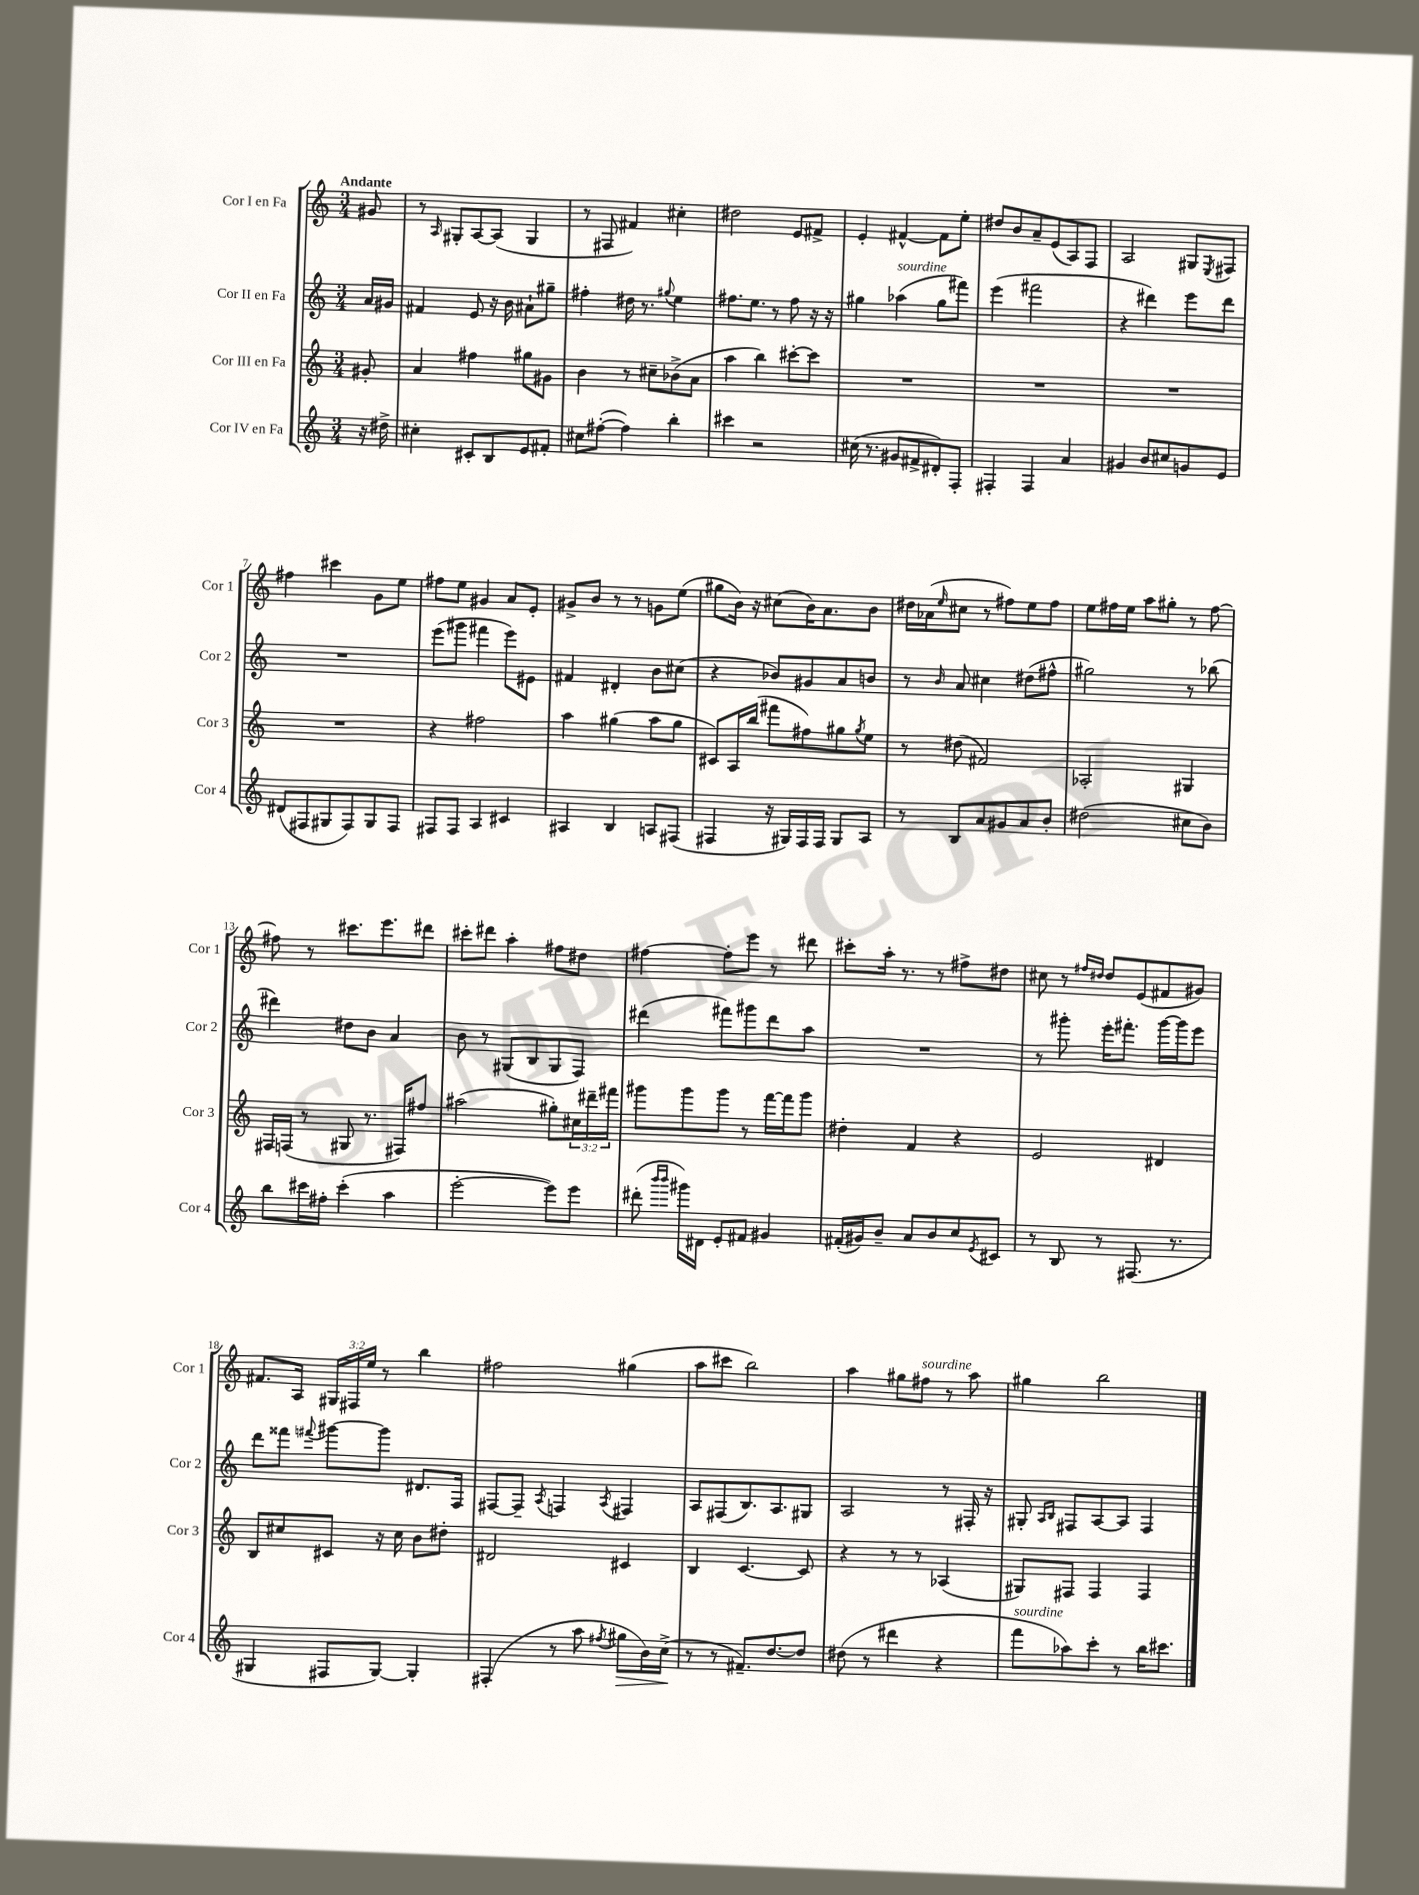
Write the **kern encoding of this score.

**kern	**dynam	**kern	**kern	**kern
*part4	*part4	*part3	*part2	*part1
*staff4	*staff4	*staff3	*staff2	*staff1
*I"Cor IV en Fa	*	*I"Cor III en Fa	*I"Cor II en Fa	*I"Cor I en Fa
*I'Cor 4	*	*I'Cor 3	*I'Cor 2	*I'Cor 1
*clefG2	*	*clefG2	*clefG2	*clefG2
*k[]	*	*k[]	*k[]	*k[]
*M3/4	*	*M3/4	*M3/4	*M3/4
=	=	=	=	=
!	!	!	!	!LO:TX:a:B:t=Andante
16r	.	8g#X'/	16a/LL	8g#X/
16dd#X^\	.	.	16g#X/JJ	.
=1	=1	=1	=1	=1
4cc#X'\	.	4a/	4f#X/	8r
.	.	.	.	16qqA/
.	.	.	.	8G#X'/L
8c#X'/L	.	4ff#X\	8e/	[8A/
8B/	.	.	16r	(8A/J]
.	.	.	16b\	.
8e/	.	8gg#X\L	8a#X`\L	4G#/
8f#X'/J	.	8g#X\J	8gg#X~\J	.
=2	=2	=2	=2	=2
8cc#X\L	.	4b\	4ff#X'\	8r
([8ff#X'\J	.	.	.	8F#X/
4ff#\])	.	8r	16dd#X\	4f#X/)
.	.	.	8.r	.
.	.	8cc#X~\L	.	.
.	.	.	8qqgg#X/	.
4bb'\	.	(8b-X^\	4ee\	4cc#X'\
.	.	8a\J	.	.
=3	=3	=3	=3	=3
4ccc#X\	.	4aa\	8.ff#X\L	2dd#X\
.	.	.	8.ee\J	.
2r	.	4bb\)	.	.
.	.	.	8r	.
.	.	[8ccc#X'\L	8ff#\	8e/L
.	.	8ccc#\J]	16r	8f#X^/J
.	.	.	16r	.
=4	=4	=4	=4	=4
(16cc#X\	.	2.r	4gg#X\	4e'/
8.r	.	.	.	.
!	!	!	!LO:TX:a:i:t=sourdine	!
8g#X/L	.	.	(4aa-X\	[4f#X^^/
8f#X^/	.	.	.	.
8d#X'/)	.	.	8gg#\L	8f#\L]
8F'/J	.	.	8fff#X\J)	8ee'\J
=5	=5	=5	=5	=5
4F#X'/	.	2.r	(4eee\	8dd#X/L
.	.	.	.	8b/
4F#/	.	.	2fff#X\	8a~/
.	.	.	.	(8e/
4a/	.	.	.	8A/)
.	.	.	.	8F/J
=6	=6	=6	=6	=6
4g#X/	.	2.r	4r	2A/
8b/L	.	.	4ddd#X\)	.
8cc#X/	.	.	.	.
8gn/	.	.	8eee\L	8G#X/L
.	.	.	.	8qE/
8e/J	.	.	8ddd#\J	8F#X/J
!!LO:LB:g=z
=7	=7	=7	=7	=7
(8d#X/L	.	2.r	2.r	4ff#X\
8F#X/	.	.	.	.
8G#X/	.	.	.	4ccc#X\
8F#/)	.	.	.	.
8G#/	.	.	.	8g\L
8F#/J	.	.	.	8ee\J
=8	=8	=8	=8	=8
8F#X/L	.	4r	(8eee\L	8ff#X\L
8F#/J	.	.	8ggg#X\J	8ee\J
4A/	.	2ff#X\	4fff#X\	4g#X/
4c#X/	.	.	8eee\L)	8a/L
.	.	.	8e#X\J	8e'/J
=9	=9	=9	=9	=9
4A#X/	.	4aa\	4f#X/	8g#X^/L
.	.	.	.	8b/J
4B/	.	(4gg#X\	4d#X'/	8r
.	.	.	.	8r
8An/L	.	8aa\L	8b\L	8gn\L
(8F#X/J	.	8gg#\J	(8cc#X\J	(8ee\J
=10	=10	=10	=10	=10
4F#X/	.	8c#X/L)	4r	8gg#X\L
.	.	16A/L	.	16b\Jk)
.	.	(16bb/JJ	.	16r
16r	.	8fff#X\L	8b-X/L)	(8cc#X\L
16G#X/LL)	.	.	.	.
16F#/	.	8ff#X\)	8g#X/	16b\K)
16F#/JJ	.	.	.	8.a\
8G#/L	.	8gg#X\	8a/	.
.	.	8qgg#/	.	.
8A/J	.	8ee\J	8bn/J	8b\J
=11	=11	=11	=11	=11
8r	.	8r	8r	16dd#X\LL
.	.	.	.	(16a-X\J
.	.	.	16qqb/	16qqee/
8B/L	.	(8dd#X\	8a/	8cc#X\J
8a/	.	2f#X/)	4cc#X\	8r
8g#X/	.	.	.	8ff#X\L)
8a/	.	.	(8dd#X\L	8ee\
8b'/J	.	.	8ff#X^^\J	8ff#\J
=12	=12	=12	=12	=12
(2dd#X\	.	2A-X'/	2gg#X\)	8ee\L
.	.	.	.	16ff#X\L
.	.	.	.	16ee\JJ
.	.	.	.	8aa\L
.	.	.	.	8gg#X'\J
8cc#X\L	.	4G#X/	8r	8r
8b\J)	.	.	(8bb-X\	[8ff#\
!!LO:LB:g=z
=13	=13	=13	=13	=13
8bb\L	.	16F#X/LL	4ddd#X\)	8ff#X\]
.	.	(16Fn/JJ	.	.
16ccc#X\L	.	8r	.	8r
16ff#X'\JJ	.	.	.	.
(4ccc#'\	.	8G#X/	8dd#X\L	8.ccc#X\L
.	.	8.r	8b\J	.
.	.	.	.	8.eee\
4aa\	.	.	4a/	.
.	.	16F#X/KL)	.	.
.	.	8ff#X/J	.	8ddd#X\J
=14	=14	=14	=14	=14
[2eee'\	.	(2aa#X\	8b\	8ccc#X'\L
.	.	.	8r	8ddd#X\J
.	.	.	(8G#X/L	4aa'\
.	.	.	8B/	.
8eee\L])	.	8gg#X'\L)	8G#/	8ff#X\L
8eee\J	.	24cc#X\L	8F/J)	8dd#X\J
.	.	24ddd#X~\	.	.
.	.	24fff#X\JJ	.	.
=15	=15	=15	=15	=15
(8ddd#X'\	.	8ggg#X\L	(4ddd#X\	[4ff#X\
16qqbbb/LL	.	.	.	.
16qqbbb/JJ	.	.	.	.
16ggg#X\LL)	.	8ggg#\	.	.
16d#X\JJ	.	.	.	.
8e'/L	.	8ggg#\J	8fff#X\L)	8ff#'\L]
8f#X/J	.	8r	8ggg#X\	8eee\J
4g#X/	.	[16fff\LL	8ddd#\	8r
.	.	16fff\J]	.	.
.	.	8ggg#\J	8aa\J	8ddd#X\
=16	=16	=16	=16	=16
(16f#X'/LL	.	4dd#X'\	2.r	8ccc#X'\L
16g#X/J)	.	.	.	.
8b~/J	.	.	.	16aa'\Jk
.	.	.	.	8.r
8a/L	.	4f/	.	.
8b/	.	.	.	8r
8cc/	.	4r	.	8ff#X^\L
8qe/	.	.	.	.
8c#X/J	.	.	.	8dd#X\J
=17	=17	=17	=17	=17
8r	.	2e/	8r	8cc#X\
8B/	.	.	8ggg#X'\	8r
.	.	.	.	16qqff#X/LL
.	.	.	.	16qqdd#X/JJ
8r	.	.	16eee'\KL	8dd#/L
.	.	.	8.fff#X'\J	.
(8.F#X/	.	.	.	(8e/
.	.	4d#X/	[16ggg#\LL	8f#X/
8.r	.	.	16ggg#\J]	.
.	.	.	8eee\J	8g#X/J)
!!LO:LB:g=z
=18	=18	=18	=18	=18
4G#X/	.	8B/L	8ddd\L	8.f#X/L
.	.	8cc#X/	8fff##X\J	.
.	.	.	.	16A/Jk
.	.	.	8qqfff#X/	.
8F#X/L	.	8c#X/J	[8ggg#X\L	24G#X/LL
.	.	.	.	24F#X/
.	.	.	.	24ee/JJ
[8G#/J)	.	16r	8ggg#\J]	8r
.	.	16cc#\	.	.
4G#'/]	.	8b\L	8.d#X/L	4bb\
.	.	8dd#X'\J	.	.
.	.	.	16F/Jk	.
=19	=19	=19	=19	=19
(4F#X'/	.	2d#X/	[8F#X/L	2ff#X\
.	.	.	8F#~/J]	.
.	.	.	8qA/	.
8r	.	.	4Fn/	.
8aa\	.	.	.	.
8qff#X/	.	.	8qA/	.
!	!LO:HP:b	!	!	!
8gg#X\L	>	4c#X/	4F#X/	(4gg#X\
16b\L)	.	.	.	.
(16cc^\JJ	.	.	.	.
.	]	.	.	.
=20	=20	=20	=20	=20
8r	.	4B/	8A/L	8aa\L
8r	.	.	(8F#X/	8ccc#X\J
8.f#X~/L)	.	[4.c/	8.B/)	2bb\)
[8.dd/	.	.	8.A/	.
8dd/J]	.	8c/]	8G#X/J	.
=21	=21	=21	=21	=21
(8dd#X\	.	4r	2A/	4aa\
8r	.	.	.	.
4ddd#X\	.	8r	.	8gg#X\L
!	!	!	!	!LO:TX:a:i:t=sourdine
.	.	8r	.	8ff#X\J
4r	.	(4A-X/	8r	8r
.	.	.	16F#X'/	8aa\
.	.	.	16r	.
=22	=22	=22	=22	=22
!LO:TX:a:i:t=sourdine	!	!	!	!
8fff\L	.	8G#X/L)	8G#X'/	4gg#X\
.	.	.	16qqA/LL	.
.	.	.	16qqB/JJ	.
8aa-X\)	.	8F#X/J	8F#X/L	.
8ccc'\J	.	4F#/	[8A/	2bb\
8r	.	.	8A/J]	.
16bb\KL	.	4F#/	4F#/	.
8.ccc#X\J	.	.	.	.
==	==	==	==	==
*-	*-	*-	*-	*-
